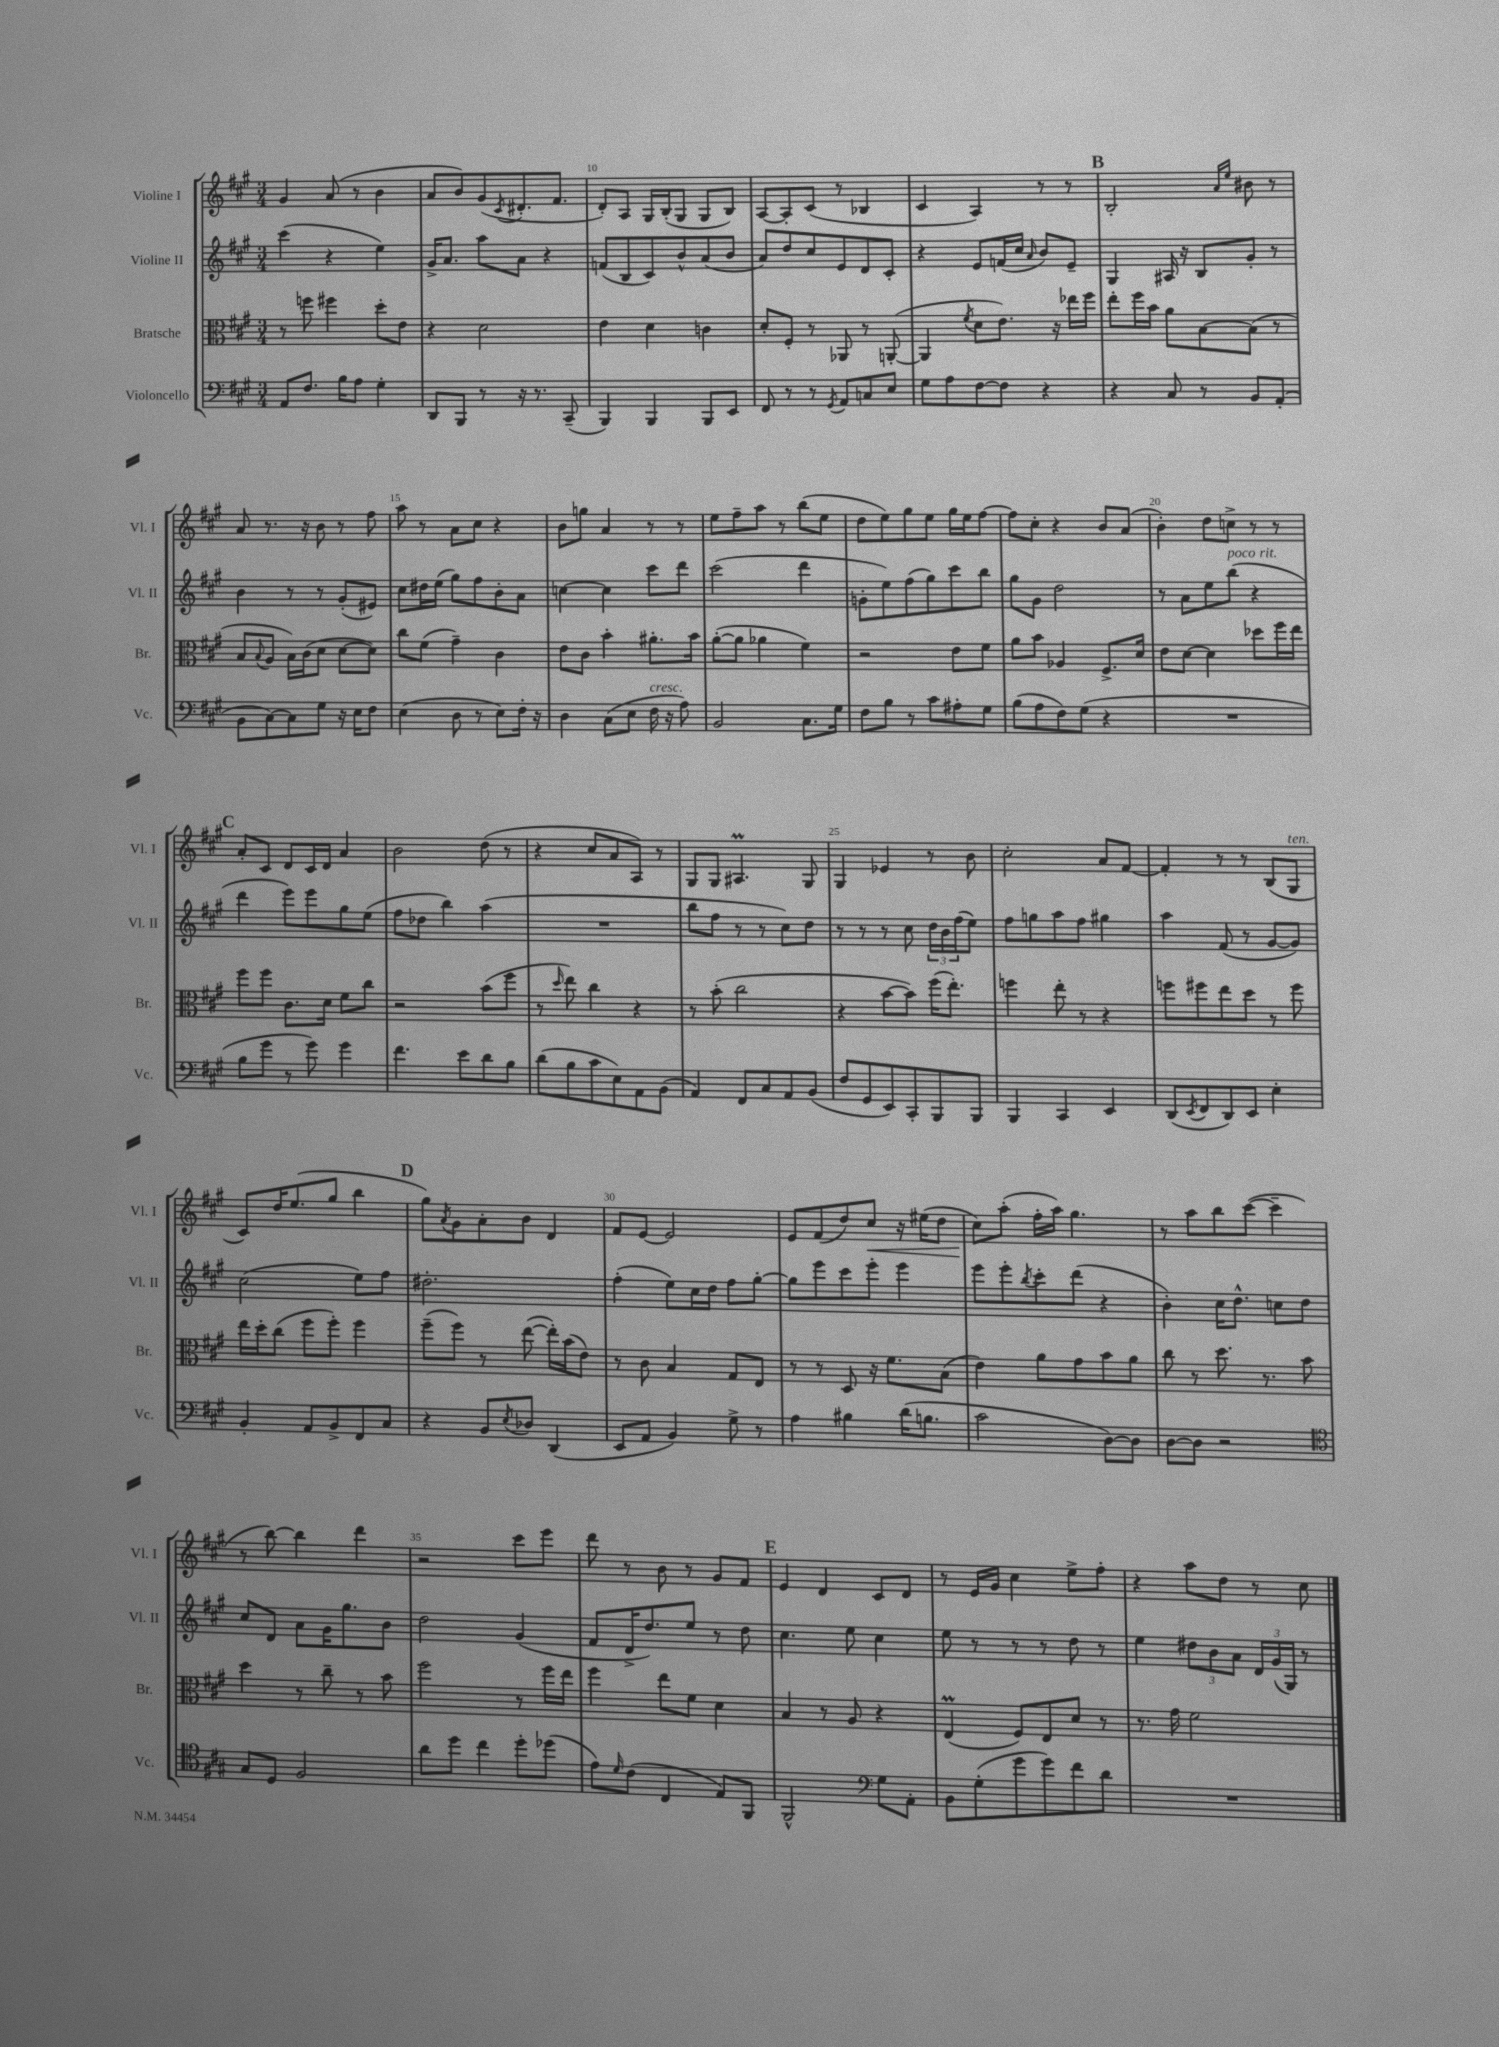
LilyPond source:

<<
\new StaffGroup <<
\new Staff = "s0" \with { instrumentName = "Violine I" shortInstrumentName = "Vl. I" } {
    \clef treble \key a \major \numericTimeSignature \time 3/4
    gis'4 a'8( r8 b'4 |
    a'8 b'8) gis'8( \acciaccatura { cis'8 } dis'8.-. fis'8. |
    d'8-.) a8 gis16 b16-.( gis8 gis8 b8) |
    a8~ a8-. cis'8( r8 bes4 |
    cis'4 a4) r8 r8 |
    \mark \markup { \bold "B" } b2-. \grace { a'16 e''16 } bis'8 r8 |
    a'8 r8. r16 b'8 r8 fis''8 |
    a''8 r8 a'8 cis''8 r4 |
    b'8 g''8 a'4 r8 r8 |
    e''8 fis''8-- a''8 r8 b''8( e''8 |
    d''8 e''8) gis''8 e''8 gis''16 e''16 fis''8~ |
    fis''8 cis''8-. r4 b'8 a'8( |
    b'4-.) d''8 c''8-> r8 r8 |
    \mark \markup { \bold "C" } a'8-. cis'8 d'8 cis'16 d'16 a'4 |
    b'2 d''8( r8 |
    r4 cis''8 a'8 a8) r8 |
    gis8 gis8 ais4.\prall gis8 |
    gis4 ees'4 r8 b'8 |
    cis''2-. a'8 fis'8~ |
    fis'4-. r8 r8 b8( gis8^\markup { \italic "ten." } |
    cis'8) d''16 e''8.( gis''8 b''4 |
    \mark \markup { \bold "D" } gis''8) \acciaccatura { a'8 } gis'8 a'8-. b'8 d'4 |
    fis'8 e'8~ e'2 |
    e'8 fis'8( d''8) cis''8\< r16 eis''16( d''8 |
    cis''8\!) a''8-.( fis''16-. a''16) gis''4. |
    r8 a''8 b''8 cis'''8~( cis'''4-- |
    r8 b''8~) b''4 d'''4 |
    r2 cis'''8 e'''8 |
    d'''8 r8 b'8 r8 gis'8 fis'8 |
    \mark \markup { \bold "E" } e'4 d'4 cis'8 d'8 |
    r8 e'16 gis'16 cis''4 e''8-> fis''8-. |
    r4 a''8 d''8 r8 cis''8 \bar "|." |
}
\new Staff = "s1" \with { instrumentName = "Violine II" shortInstrumentName = "Vl. II" } {
    \clef treble \key a \major \numericTimeSignature \time 3/4
    cis'''4( r4 e''4) |
    gis'16-> a'8. a''8 a'8 r4 |
    f'8( b8 cis'8) b'8-^ a'8( b'8 |
    a'8) d''8 cis''8 e'8 d'8 cis'8-. |
    r4 e'8 f'16( cis''16 \grace { a'16 } b'8) e'8-- |
    \mark \markup { \bold "B" } gis4 ais16 r16 b8 gis'8-. r8 |
    b'4 r8 r8 gis'8-.( eis'8) |
    cis''8 dis''16 e''16( gis''8) fis''8 b'8-. a'8 |
    c''4~ c''4 cis'''8 d'''8 |
    cis'''2( d'''4 |
    g'8-. e''8) fis''8( gis''8) cis'''8 b''8 |
    gis''8 gis'8 d''2 |
    r8 a'8 e''8 b''8^\markup { \italic "poco rit." }( r4 |
    \mark \markup { \bold "C" } d'''4 e'''8) e'''8 gis''8 e''8( |
    fis''8 des''8 b''4) a''4( |
    R2. |
    b''8 fis''8 r8 r8 cis''8) d''8 |
    r8 r8 r8 cis''8 \tuplet 3/2 { d''16 b'16 fis''16( } e''8) |
    fis''8 g''8 a''8 fis''8 gis''4 |
    a''4 fis'8( r8 gis'8~ gis'8) |
    cis''2( e''8) fis''8 |
    \mark \markup { \bold "D" } dis''2.-. |
    fis''4-.( e''8) cis''16 d''16 fis''8 gis''8~-. |
    gis''8 e'''8 cis'''8 e'''8-. e'''4 |
    e'''8 e'''8-. \acciaccatura { b''8 } cis'''8-. d'''8( r4 |
    b'4-.) cis''16 d''8.-^ c''8 d''8 |
    cis''8 d'8 a'8 gis'16 gis''8. b'8 |
    d''2 gis'4( |
    fis'8 d'16-> d''8.) e''8 r8 d''8 |
    \mark \markup { \bold "E" } cis''4. e''8 cis''4 |
    e''8 r8 r8 r8 d''8 r8 |
    e''4 \tuplet 3/2 { dis''8 b'8 a'8 } \tuplet 3/2 { d'16 gis'16( gis16) } r8 \bar "|." |
}
\new Staff = "s2" \with { instrumentName = "Bratsche" shortInstrumentName = "Br." } {
    \clef alto \key a \major \numericTimeSignature \time 3/4
    r8 f''8 fis''4 d''8-. e'8 |
    r4 d'2 |
    e'4 d'4 c'4 |
    d'8-. fis8-. r8 aes,8 r8 a,8~-.( |
    a,4 \acciaccatura { fis'8 } d'8 e'8.) r16 ees''16 fis''16 |
    \mark \markup { \bold "B" } e''8-. fis''16 b'16 a'8 b8~ b8( r8 |
    b8 \appoggiatura { b8 } a8 b16) cis'16( d'8 d'8~ d'8) |
    cis''8 fis'8( gis'4--) cis'4 |
    e'8 cis'8 b'4-. ais'8.-. b'16 |
    a'8~-.( a'8 aes'4 fis'4) |
    r2 e'8 fis'8 |
    a'8 b'8 aes4 fis8.-> d'16 |
    e'8 d'8~ d'4 des''8 fis''16 e''16 |
    \mark \markup { \bold "C" } fis''8 fis''8 cis'8. d'16 fis'8 cis''8 |
    r2 b'8( fis''8 |
    r8 \grace { d''16 } e''8) cis''4 r4 |
    r8 b'8-.( cis''2 |
    r4 b'8~ b'8) fis''16( e''8.-.) |
    f''4 e''8-. r8 r4 |
    f''8 fis''8 e''8 d''8 r8 fis''8 |
    e''16 d''16-. cis''8( fis''8 fis''8-.) fis''4 |
    \mark \markup { \bold "D" } fis''8--( fis''8) r8 e''8~( e''16-.) b'16( e'8) |
    r8 cis'8 b4 gis8 e8 |
    r8 r8 d8 r16 fis'8. b8( |
    e'4) a'8 gis'8 b'8 a'8 |
    cis''8 r8 d''8. r8. b'8 |
    d''4 r8 cis''8-- r8 b'8 |
    fis''2 r8 fis''16 e''16 |
    fis''4 e''8 fis'8 d'4 |
    \mark \markup { \bold "E" } b4 r8 a8 r4 |
    e4\prall( fis8) e8 d'8 r8 |
    r8. gis'16 fis'2 \bar "|." |
}
\new Staff = "s3" \with { instrumentName = "Violoncello" shortInstrumentName = "Vc." } {
    \clef bass \key a \major \numericTimeSignature \time 3/4
    a,8 fis8. b16 a8 gis4-. |
    d,8 b,,8 r8 r16 r8. cis,8--( |
    b,,4) b,,4 b,,8 e,8 |
    fis,8 r8 r8 \acciaccatura { gis,8 } a,8 c8 e8 |
    gis8 a8 fis8~ fis8 r4 |
    \mark \markup { \bold "B" } r4 cis8 r8 b,8 a,8-.( |
    b,8 cis8~) cis8 gis8 r16 e16 fis8 |
    e4( d8 r8 e8) fis16-. r16 |
    d4 cis8( e8 fis16^\markup { \italic "cresc." } r16 a8) |
    b,2 cis8. gis16 |
    fis8 b8 r8 cis'8 ais8-. gis8 |
    b8( a8 fis8) gis8( r4 |
    R2. |
    \mark \markup { \bold "C" } b8 gis'8 r8 gis'8) gis'4 |
    fis'4. e'8 d'8 b8 |
    d'8( b8 cis'8 e8) a,8 b,8( |
    a,4) fis,8 cis8 a,8 b,8( |
    fis8 gis,8 e,8) cis,8-. b,,8 b,,8 |
    b,,4 cis,4 e,4 |
    d,8( \acciaccatura { e,8 } fis,8 d,8) e,8 e4-. |
    b,4-. a,8 b,8-> fis,8 cis8 |
    \mark \markup { \bold "D" } r4 b,8 \acciaccatura { e8 } des8 d,4( |
    e,8 a,8 b,4) gis8-> r8 |
    a4 bis4 d'16( b8. |
    cis'2 d8~) d8 |
    d8~ d8 r2 |
    \clef tenor gis8 d8 fis2 |
    a'8 d''8 cis''4 d''8-. des''8( |
    e'8) \grace { d'16 } cis'8( cis4 e8) fis,8 |
    \mark \markup { \bold "E" } fis,2-^ \clef bass gis8 a,8-. |
    b,8 gis8-.( gis'8 gis'8) fis'8 d'8 |
    R2. \bar "|." |
}
>>
>>
\layout { \context { \Score currentBarNumber = #8 \override BarNumber.break-visibility = ##(#f #t #t) barNumberVisibility = #(every-nth-bar-number-visible 5) } }
